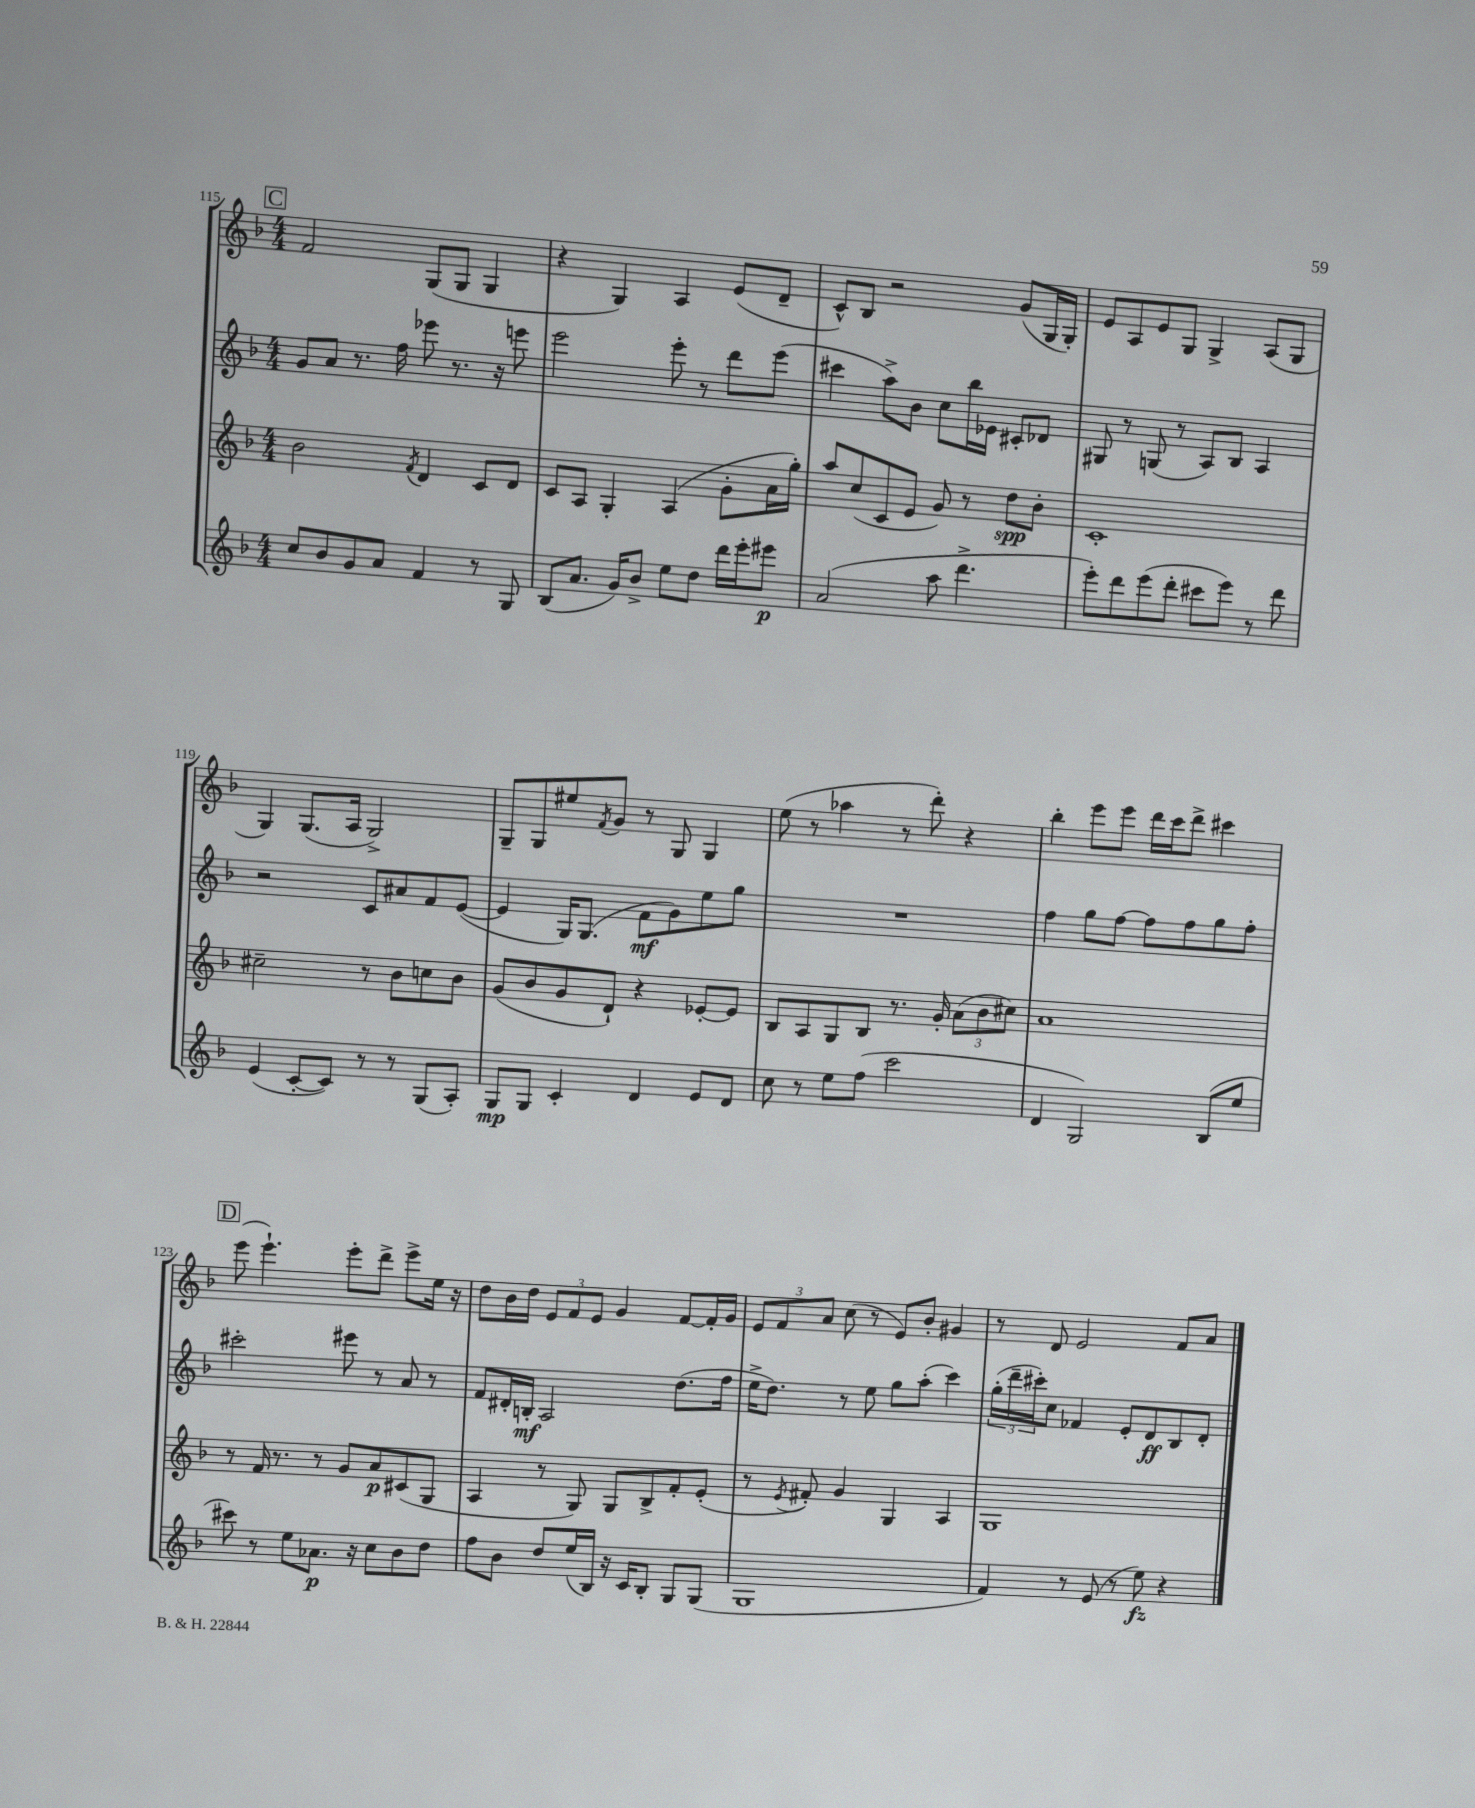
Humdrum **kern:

**kern	**kern	**kern	**kern
*staff4	*staff3	*staff2	*staff1
*clefG2	*clefG2	*clefG2	*clefG2
*k[b-]	*k[b-]	*k[b-]	*k[b-]
*M4/4	*M4/4	*M4/4	*M4/4
8cc/L	2b-\	8g/L	2f/
8b-/	.	8a/J	.
8g/	.	8.r	.
8a/J	.	.	.
.	.	16ff\	.
.	8qf/	.	.
4f/	4d/	8eee-\	(8G/L
.	.	8.r	8G/J
8r	8c/L	.	4G/
.	.	16r	.
8G/	8d/J	8eee\	.
=	=	=	=
(8B-/L	8c/L	2eee\	4r
8.a/J	8A/J	.	.
.	4G'/	.	4G/)
16g/LK)	.	.	.
8b-^/J	.	.	.
8ee\L	(4A/	8eee'\	4A/
8dd\J	.	8r	.
16ddd\LL	8g'\L	8ddd\L	(8e/L
16eee'\J	.	.	.
8eee#\J	16a\L	(8eee\J	8d~/J
.	16gg'\JJ)	.	.
=	=	=	=
(2a/	8aa/L	4ccc#\	8c^^/L)
.	(8cc/	.	8B-/J
.	8c/	8aa^\L)	2r
.	8e/J	8b-\J	.
8aa\	8g/)	8cc\L	.
4.ddd^\	8r	16bb-\L	.
.	.	16e-\JJ	.
.	8dd\L	8c#'/L	(8g/L
.	8b-'\J	8d-/J	16G/L
.	.	.	16G'/JJ)
=	=	=	=
8eee'\L)	1c'	8G#/	8e/L
8ddd\	.	8r	8A/
(8eee\	.	(8G/	8e/
8ddd'\J	.	8r	8G/J
8ccc#\L	.	8A/L)	4G^/
8eee\J)	.	8B-/J	.
8r	.	4A/	(8A/L
8ddd\	.	.	8G/J
=	=	=	=
(4e/	2cc#~\	2r	4G/)
[8c'/L	.	.	(8.G/L
8c/]J)	.	.	.
.	.	.	16A/Jk
8r	8r	8c/L	2G^/)
8r	8b-\L	8a#/	.
(8G/L	8cc\	8f/	.
8A'/J)	8b-\J	([8e/J	.
=	=	=	=
8G/L	(8g/L	4e/]	8G~/L
8G/J	8b-/	.	8G/
4c'/	8g/	16G/LK)	8ee#/
.	.	(8.G/J	.
.	.	.	8qf/
.	8d`/J)	.	8g/J
4d/	4r	8f\L	8r
.	.	8g\)	8G/
8e/L	[8e-'/L	8ee\	4G/
8d/J	8e-/]J	8gg\J	.
=	=	=	=
8cc\	8B-/L	1r	(8ee\
8r	8A/	.	8r
8ee\L	8G/	.	4aa-\
(8ff\J	8B-/J	.	.
2ccc\	8.r	.	8r
.	.	.	8ddd'\)
.	16g'/	.	.
.	(12a\L	.	4r
.	12b-\	.	.
.	12cc#\J)	.	.
=	=	=	=
4d/	1a	4ff\	4bb-'\
2G/)	.	8gg\L	8eee\L
.	.	[8ff\J	8eee\J
.	.	8ff\]L	16ddd\LL
.	.	.	16ccc\J
.	.	8ff\	8ddd^\J
(8B-/L	.	8gg\	4ccc#\
8ee/J	.	8ff'\J	.
=	=	=	=
8ccc#\)	8r	2ccc#'\	(8eee\
8r	16f/	.	4.eee`\)
.	8.r	.	.
8ee\L	.	.	.
8.a-\J	8r	.	.
.	8g/L	8eee#\	8eee'\L
16r	.	.	.
8cc\L	8a/	8r	8ddd^\J
8b-\	(8c#/	8a/	8eee^\L
8dd\J	8G/J	8r	16ee\Jk
.	.	.	16r
=	=	=	=
8ff\L	4A/	8f/L	8dd\L
8b-\J	.	16d#'/L	16b-\L
.	.	16B'/JJ	16dd\JJ
8dd/L	8r	2A/	12e/L
.	.	.	12f/
(16ee/L	8G/)	.	.
.	.	.	12e/J
16B-/JJ)	.	.	.
16r	8G/L	.	4g/
16c/LK	.	.	.
8B-'/J	8B-^/	.	.
8G/L	8f'/	(8.dd\L	[8f/L
(8G/J	(8e'/J	.	16f'/]L
.	.	16ff\Jk	16g/JJ
=	=	=	=
1G	8r	16ee^\LK	12e/L
.	.	8.dd\J)	.
.	.	.	12f/
.	8qe/	.	.
.	8f#'/)	.	.
.	.	.	12a/J
.	4g/	8r	(8cc\
.	.	8ee\	8r
.	4G/	8gg\L	8e/L)
.	.	(8aa'\J	8b-'/J
.	4A/	4ccc\)	4g#/
=	=	=	=
4f/)	1G	(24gg'\LL	8r
.	.	24ddd~\	.
.	.	24ccc#'\J)	.
.	.	8cc\J	8d/
8r	.	4f-/	2e/
(8e/	.	.	.
8r	.	8e'/L	.
8ee\)	.	8d/	.
4r	.	8B-/	8f/L
.	.	8d'/J	8a/J
==	==	==	==
*-	*-	*-	*-
